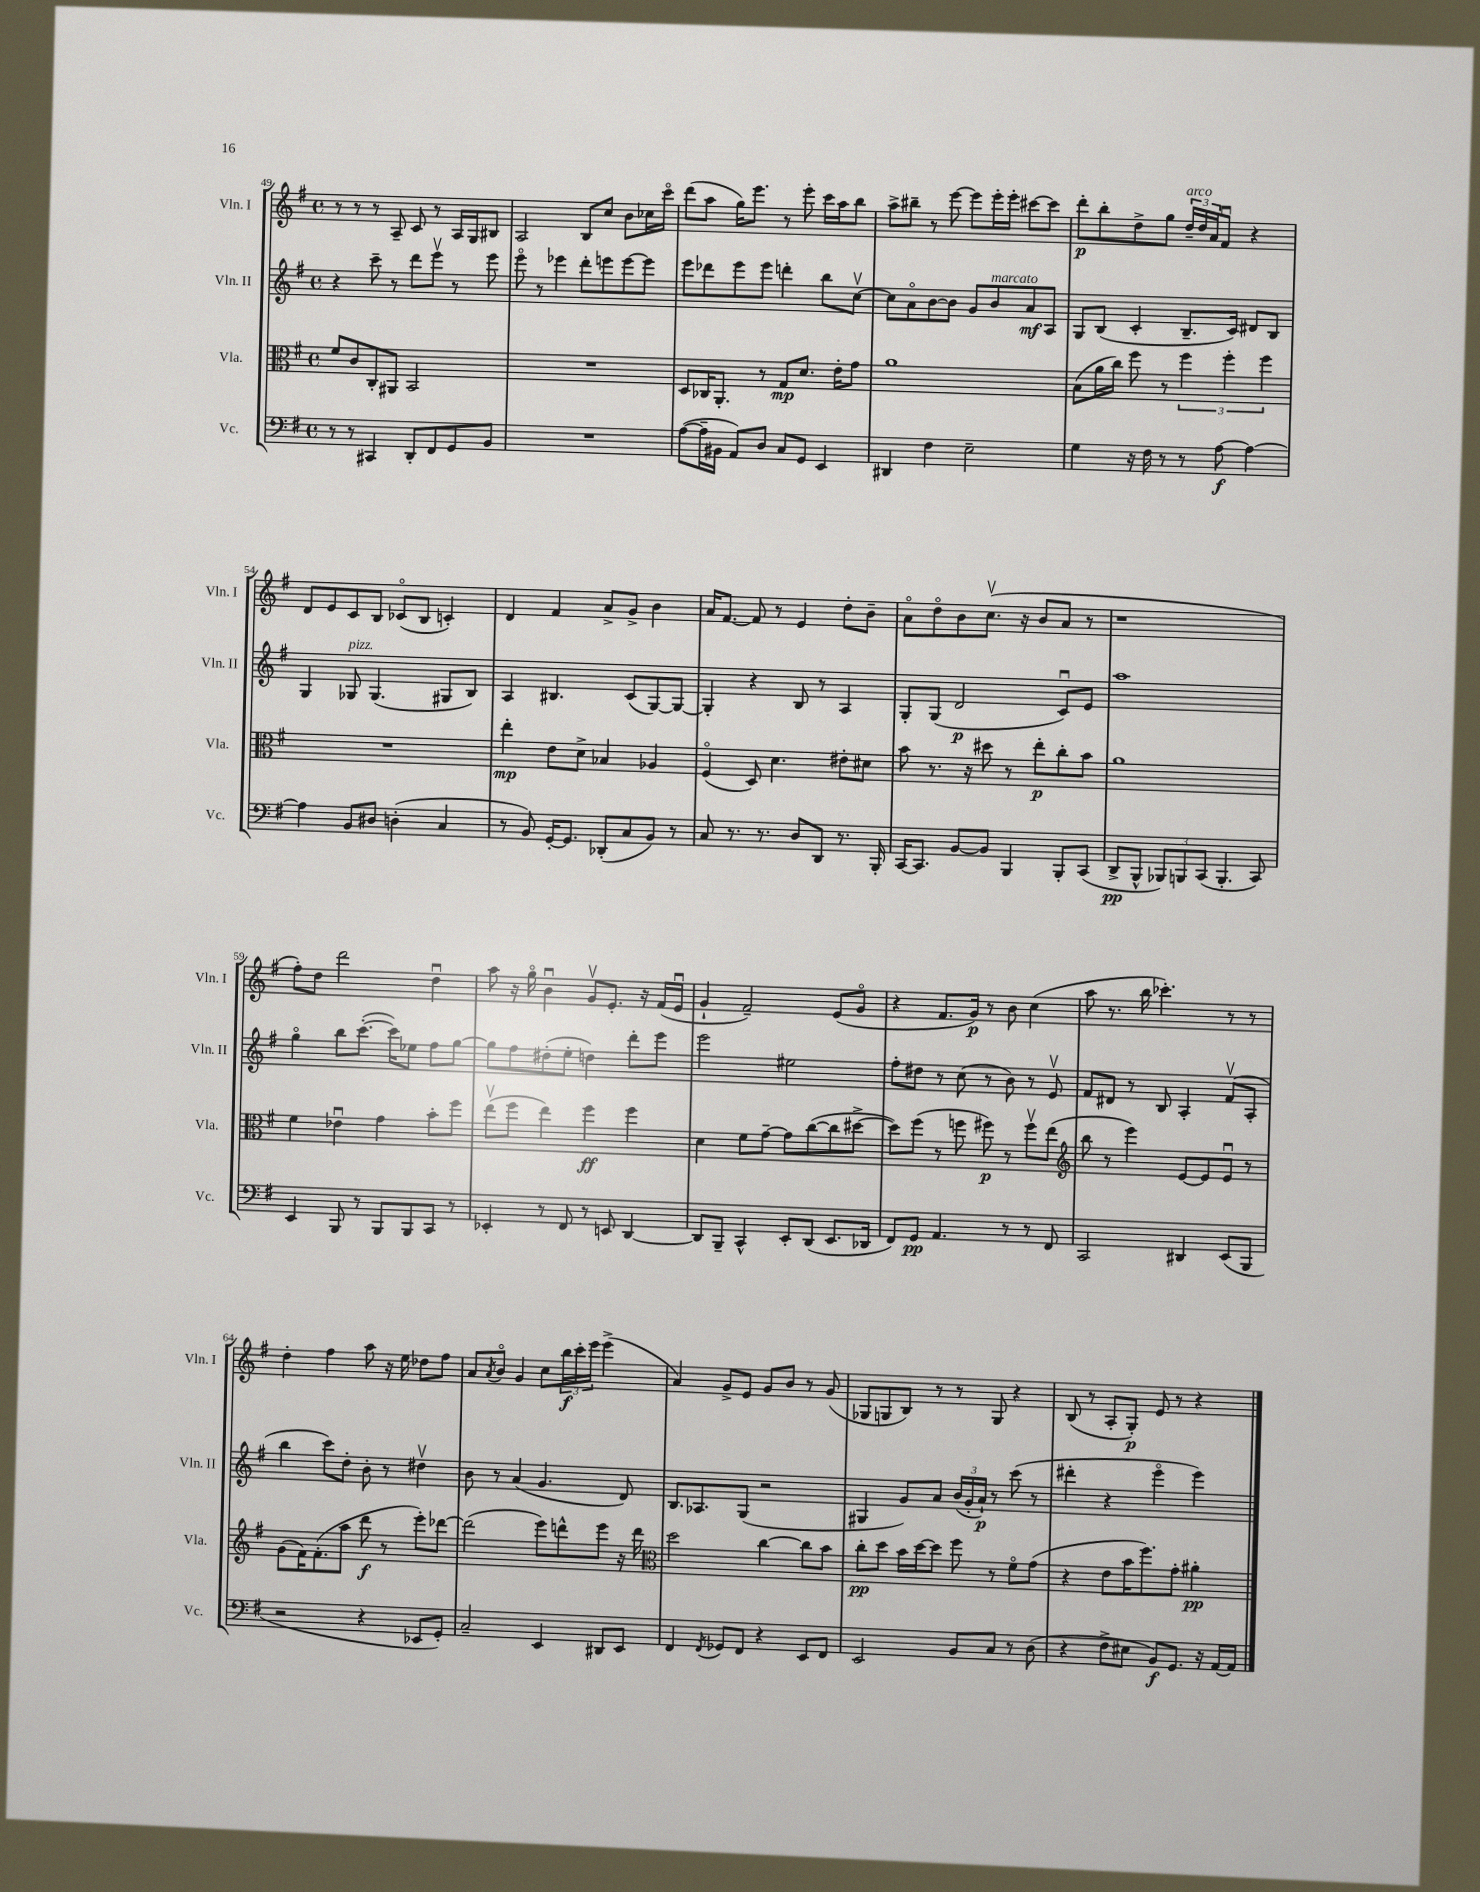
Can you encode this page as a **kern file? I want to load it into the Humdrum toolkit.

**kern	**dynam	**kern	**dynam	**kern	**dynam	**kern	**dynam
*part4	*part4	*part3	*part3	*part2	*part2	*part1	*part1
*staff4	*staff4	*staff3	*staff3	*staff2	*staff2	*staff1	*staff1
*I"Vc.	*	*I"Vla.	*	*I"Vln. II	*	*I"Vln. I	*
*I'Vc.	*	*I'Vla.	*	*I'Vln. II	*	*I'Vln. I	*
*clefF4	*	*clefC3	*	*clefG2	*	*clefG2	*
*k[f#]	*	*k[f#]	*	*k[f#]	*	*k[f#]	*
*M4/4	*	*M4/4	*	*M4/4	*	*M4/4	*
*met(c)	*	*met(c)	*	*met(c)	*	*met(c)	*
=49	=49	=49	=49	=49	=49	=49	=49
8r	.	8f#/L	.	4r	.	8r	.
8r	.	8c/	.	.	.	8r	.
4CC#X/	.	8C'/	.	8ccc~\	.	8r	.
.	.	8AA#X/J	.	8r	.	8A~/	.
8DD'/L	.	2BB/	.	8ddd\L	.	8c/	.
8FF#/	.	.	.	8eeev\J	.	8r	.
8GG/	.	.	.	8r	.	16A/LL	.
.	.	.	.	.	.	16G/J	.
8BB/J	.	.	.	8eee\	.	8B#X/J	.
=50	=50	=50	=50	=50	=50	=50	=50
1r	.	1r	.	8eee\	.	2A/	.
.	.	.	.	8r	.	.	.
.	.	.	.	4eee-X\	.	.	.
.	.	.	.	8ddd'\L	.	8B/L	.
.	.	.	.	8eeen\	.	8cc/J	.
.	.	.	.	[8eee\	.	8b\L	.
.	.	.	.	8eee\J]	.	16cc-X\L	.
.	.	.	.	.	.	16ccc\JJ	.
=51	=51	=51	=51	=51	=51	=51	=51
([8A\L	.	8D/L	.	8eee\L	.	(8ddd\L	.
16A~\L]	.	16C-X/K	.	8ddd-X\	.	8aa\J	.
16BB#X\JJ	.	8.AA'/J	.	.	.	.	.
8AA/L)	.	.	.	8eee\	.	16gg\KL)	.
.	.	.	.	.	.	8.eee\J	.
8D/J	.	8r	.	8eee\J	.	.	.
8C/L	.	8G/L	mp	4dddn'\	.	8r	.
8GG/J	.	8.d/J	.	.	.	8eee'\	.
4EE/	.	.	.	8bb\L	.	16ccc\LL	.
.	.	16e'\KL	.	.	.	16aa\J	.
.	.	8g\J	.	[8ccv\J	.	8bb\J	.
=52	=52	=52	=52	=52	=52	=52	=52
4DD#X/	.	1a	.	8cc\L]	.	8aa^\L	.
.	.	.	.	8a\	.	8bb#X~\J	.
4F#\	.	.	.	[8b\	.	8r	.
.	.	.	.	8b\J]	.	[8eee\	.
2E~\	.	.	.	8g/L	.	8eee\L]	.
!	!	!	!	!LO:TX:a:i:t=marcato	!	!	!
.	.	.	.	8b/	.	16eee'\L	.
.	.	.	.	.	.	16eee'\JJ	.
.	.	.	.	8a/	mf	[8ccc#X\L	.
.	.	.	.	8A/J	.	8ccc#\J]	.
=53	=53	=53	=53	=53	=53	=53	=53
4G\	.	(8B\L	.	8G/L	.	8ddd'\L	p
.	.	16a\L	.	(8B/J	.	8bb'\	.
.	.	16cc\JJ)	.	.	.	.	.
16r	.	8ff#\	.	4c'/	.	8dd^\	.
16F#\	.	.	.	.	.	.	.
8r	.	8r	.	.	.	8gg\J	.
!	!	!	!	!	!	!LO:TX:a:i:t=arco	!
8r	.	6ff#\	.	8.B~/L	.	24dd~/LL	.
.	.	.	.	.	.	24dd/	.
.	.	.	.	.	.	24a/J	.
[8A\	f	.	.	.	.	8f#u/J	.
.	.	6ff#'\	.	.	.	.	.
.	.	.	.	16c/Jk)	.	.	.
4A\_	.	.	.	8d#X/L	.	4r	.
.	.	6ff#\	.	.	.	.	.
.	.	.	.	8B/J	.	.	.
!!LO:LB:g=z
=54	=54	=54	=54	=54	=54	=54	=54
4A\]	.	1r	.	4G/	.	8d/L	.
.	.	.	.	.	.	8e/	.
!	!	!	!	!LO:TX:a:i:t=pizz.	!	!	!
8BB/L	.	.	.	8G-X/	.	8c/	.
8D#X/J	.	.	.	(4.G-/	.	8B/J	.
(4Dn'\	.	.	.	.	.	(8c-X/L	.
.	.	.	.	.	.	8B/J	.
4C/	.	.	.	8G#X/L	.	4cn'/)	.
.	.	.	.	8B/J)	.	.	.
=55	=55	=55	=55	=55	=55	=55	=55
8r	.	4ee'\	mp	4A/	.	4d/	.
8BB/)	.	.	.	.	.	.	.
[16GG'/KL	.	8e\L	.	4.B#X/	.	4f#/	.
8.GG/J]	.	.	.	.	.	.	.
.	.	8d^\J	.	.	.	.	.
(8DD-X'/L	.	4B-X/	.	.	.	8a^/L	.
8C/	.	.	.	(8c/L	.	8g^/J	.
8BB/J)	.	4A-X/	.	[8G/)	.	4b\	.
8r	.	.	.	8G/J_	.	.	.
=56	=56	=56	=56	=56	=56	=56	=56
8C/	.	(4F#/	.	4G'/]	.	16a/KL	.
.	.	.	.	.	.	[8.f#/J	.
8.r	.	.	.	.	.	.	.
.	.	8D/)	.	4r	.	8f#/]	.
8.r	.	.	.	.	.	.	.
.	.	4.d\	.	.	.	8r	.
8D/L	.	.	.	8B/	.	4e/	.
8DD/J	.	.	.	8r	.	.	.
8.r	.	8e#X'\L	.	4A/	.	8dd'\L	.
.	.	8d#X\J	.	.	.	8b~\J	.
16BBB'/	.	.	.	.	.	.	.
=57	=57	=57	=57	=57	=57	=57	=57
[16CC/KL	.	8b\	.	8G'/L	.	8a\L	.
8.CC/J]	.	.	.	.	.	.	.
.	.	8.r	.	(8G/J	.	8dd\	.
[8BB/L	.	.	.	2d/	p	8b\	.
.	.	16r	.	.	.	.	.
8BB/J]	.	8dd#X\	.	.	.	(8.ccv\J	.
4BBB/	.	8r	.	.	.	.	.
.	.	.	.	.	.	16r	.
.	.	8ee'\L	p	.	.	8b/L	.
8BBB'/L	.	8cc'\	.	8cu/L)	.	8a/J	.
(8CC/J	.	8b\J	.	8e/J	.	8r	.
=58	=58	=58	=58	=58	=58	=58	=58
8DD^/L	pp	1a	.	1aa	.	1r	.
8BBB^^/J	.	.	.	.	.	.	.
12BBB-X/L)	.	.	.	.	.	.	.
12BBBn/	.	.	.	.	.	.	.
(12CC/J	.	.	.	.	.	.	.
4.BBB'/	.	.	.	.	.	.	.
8CC/)	.	.	.	.	.	.	.
!!LO:LB:g=z
=59	=59	=59	=59	=59	=59	=59	=59
4EE/	.	4f#\	.	4gg\	.	8ff#'\L)	.
.	.	.	.	.	.	8dd\J	.
8BBB/	.	4e-Xu\	.	8bb\L	.	2ddd\	.
8r	.	.	.	([8.ccc'\J	.	.	.
8BBB/L	.	4g\	.	.	.	.	.
.	.	.	.	16ccc\KL])	.	.	.
8BBB/	.	.	.	8ee-X\J	.	.	.
8CC/J	.	8b'\L	.	8ff#\L	.	4ddu\	.
8r	.	8ff#\J	.	[8gg\J	.	.	.
=60	=60	=60	=60	=60	=60	=60	=60
4EE-X'/	.	(8eev\L	.	8gg\L]	.	8aa\	.
.	.	8ff#\J	.	8ff#\	.	16r	.
.	.	.	.	.	.	16gg\	.
8r	.	4ee\)	.	(8dd#X'\	.	4bu\	.
8FF#/	.	.	.	8ee'\J	.	.	.
8r	.	4ff#\	ff	4ddn\)	.	8gv/L	.
8EEn/	.	.	.	.	.	8.e'/J	.
[4DD/	.	4ff#\	.	8ddd'\L	.	.	.
.	.	.	.	.	.	16r	.
.	.	.	.	8eee\J	.	(16f#/LL	.
.	.	.	.	.	.	16eu/JJ	.
=61	=61	=61	=61	=61	=61	=61	=61
8DD/L]	.	4d\	.	2eee\	.	4g`/	.
8BBB~/J	.	.	.	.	.	.	.
4CC^^/	.	8f#\L	.	.	.	2f#~/)	.
.	.	[8g~\J	.	.	.	.	.
8EE'/L	.	8g\L]	.	2ee#X\	.	.	.
(8DD/J	.	([8cc\	.	.	.	.	.
8.EE/L	.	8cc\]	.	.	.	(8e/L	.
.	.	[8dd#X^\J	.	.	.	8g/J	.
16DD-X/Jk	.	.	.	.	.	.	.
=62	=62	=62	=62	=62	=62	=62	=62
8FF#/L)	.	8dd#\L])	.	8ff#'\L	.	4r	.
8GG/J	pp	(8ff#\J	.	8dd#X\J	.	.	.
4.AA/	.	8r	.	8r	.	8.f#/L	.
.	.	8ffn\	.	(8cc\	.	.	.
.	.	.	.	.	.	16g/Jk)	p
.	.	8ff#X\)	p	8r	.	8r	.
8r	.	8r	.	8b\)	.	8b\	.
8r	.	8ff#v\L	.	8r	.	(4cc\	.
8FF#/	.	(8ee\J	.	8ev/	.	.	.
=63	=63	=63	=63	=63	=63	=63	=63
*	*	*clefG2	*	*	*	*	*
2CC/	.	8bb\	.	8f#/L	.	8aa\	.
.	.	8r	.	8d#X/J	.	8.r	.
.	.	4eee\)	.	8r	.	.	.
.	.	.	.	.	.	16bb\	.
.	.	.	.	8B/	.	4.ccc-X'\)	.
4DD#X/	.	[8e/L	.	4A'/	.	.	.
.	.	8e/]	.	.	.	.	.
(8EE/L	.	8eu/J	.	(8f#v/L	.	8r	.
8BBB/J	.	8r	.	8A'/J	.	8r	.
!!LO:LB:g=z
=64	=64	=64	=64	=64	=64	=64	=64
2r	.	(8g\L	.	4bb\	.	4dd'\	.
.	.	16f#\K)	.	.	.	.	.
.	.	(8.f#'\	.	.	.	.	.
.	.	.	.	8ccc\L)	.	4ff#\	.
.	.	8aa\J	.	8dd'\J	.	.	.
4r	.	8ddd\	f	8b'\	.	8aa\	.
.	.	8r	.	8r	.	16r	.
.	.	.	.	.	.	16ee\	.
8EE-X/L	.	8eee'\L)	.	4dd#Xv\	.	8dd-X\L	.
8GG'/J)	.	[8ddd-X\J	.	.	.	8ff#\J	.
=65	=65	=65	=65	=65	=65	=65	=65
2C~/	.	(2ddd-\]	.	8b\	.	8a/L	.
.	.	.	.	.	.	8qa/	.
.	.	.	.	8r	.	8b/J	.
.	.	.	.	(4a/	.	4g/	.
4EE/	.	8eee\L)	.	4.g/	.	8cc\L	.
.	.	8dddn^^\	.	.	.	24bb\L	f
.	.	.	.	.	.	24ccc'\	.
.	.	.	.	.	.	24eee\JJ	.
8DD#X/L	.	8eee\J	.	.	.	(4eee^\	.
8EE/J	.	16r	.	8d/)	.	.	.
.	.	16ddd\	.	.	.	.	.
=66	=66	=66	=66	=66	=66	=66	=66
*	*	*clefC3	*	*	*	*	*
4FF#/	.	2dd\	.	8.B/L	.	4a/)	.
.	.	.	.	8.A-X/	.	.	.
8qFF#/	.	.	.	.	.	.	.
8GG-X/L	.	.	.	.	.	8g^/L	.
8FF#/J	.	.	.	(8G/J	.	8e/J	.
4r	.	[4cc\	.	2r	.	8g/L	.
.	.	.	.	.	.	8b/J	.
8EE/L	.	8cc\L]	.	.	.	8r	.
8FF#/J	.	8b\J	.	.	.	(8g/	.
=67	=67	=67	=67	=67	=67	=67	=67
2EE/	.	8cc'\L	pp	4G#X/	.	8G-X/L	.
.	.	8dd\J	.	.	.	8Gn/	.
.	.	16b\LL	.	8g/L)	.	8B/J)	.
.	.	[16dd\J	.	.	.	.	.
.	.	8dd\J]	.	8a/J	.	8r	.
8BB/L	.	8ff#\	.	(24b/LL	.	8r	.
.	.	.	.	24g'/	.	.	.
.	.	.	.	24a`/JJ)	p	.	.
8C/J	.	8r	.	8r	.	8G/	.
8r	.	8f#\L	.	(8ccc\	.	4r	.
(8D\	.	(8g\J	.	8r	.	.	.
=68	=68	=68	=68	=68	=68	=68	=68
4r	.	4r	.	4ddd#X'\	.	(8B/	.
.	.	.	.	.	.	8r	.
8F#^\L	.	8e\L	.	4r	.	8A'/L	.
8E#X\J	.	16b\K	.	.	.	8G'/J)	p
.	.	8.ff#\)	.	.	.	.	.
8BB/L)	f	.	.	4eee\	.	8e/	.
8.GG/J	.	8g'\J	.	.	.	8r	.
.	.	4a#X'\	pp	4eee\)	.	4r	.
16r	.	.	.	.	.	.	.
[16AA/LL	.	.	.	.	.	.	.
16AA/JJ]	.	.	.	.	.	.	.
==	==	==	==	==	==	==	==
*-	*-	*-	*-	*-	*-	*-	*-
